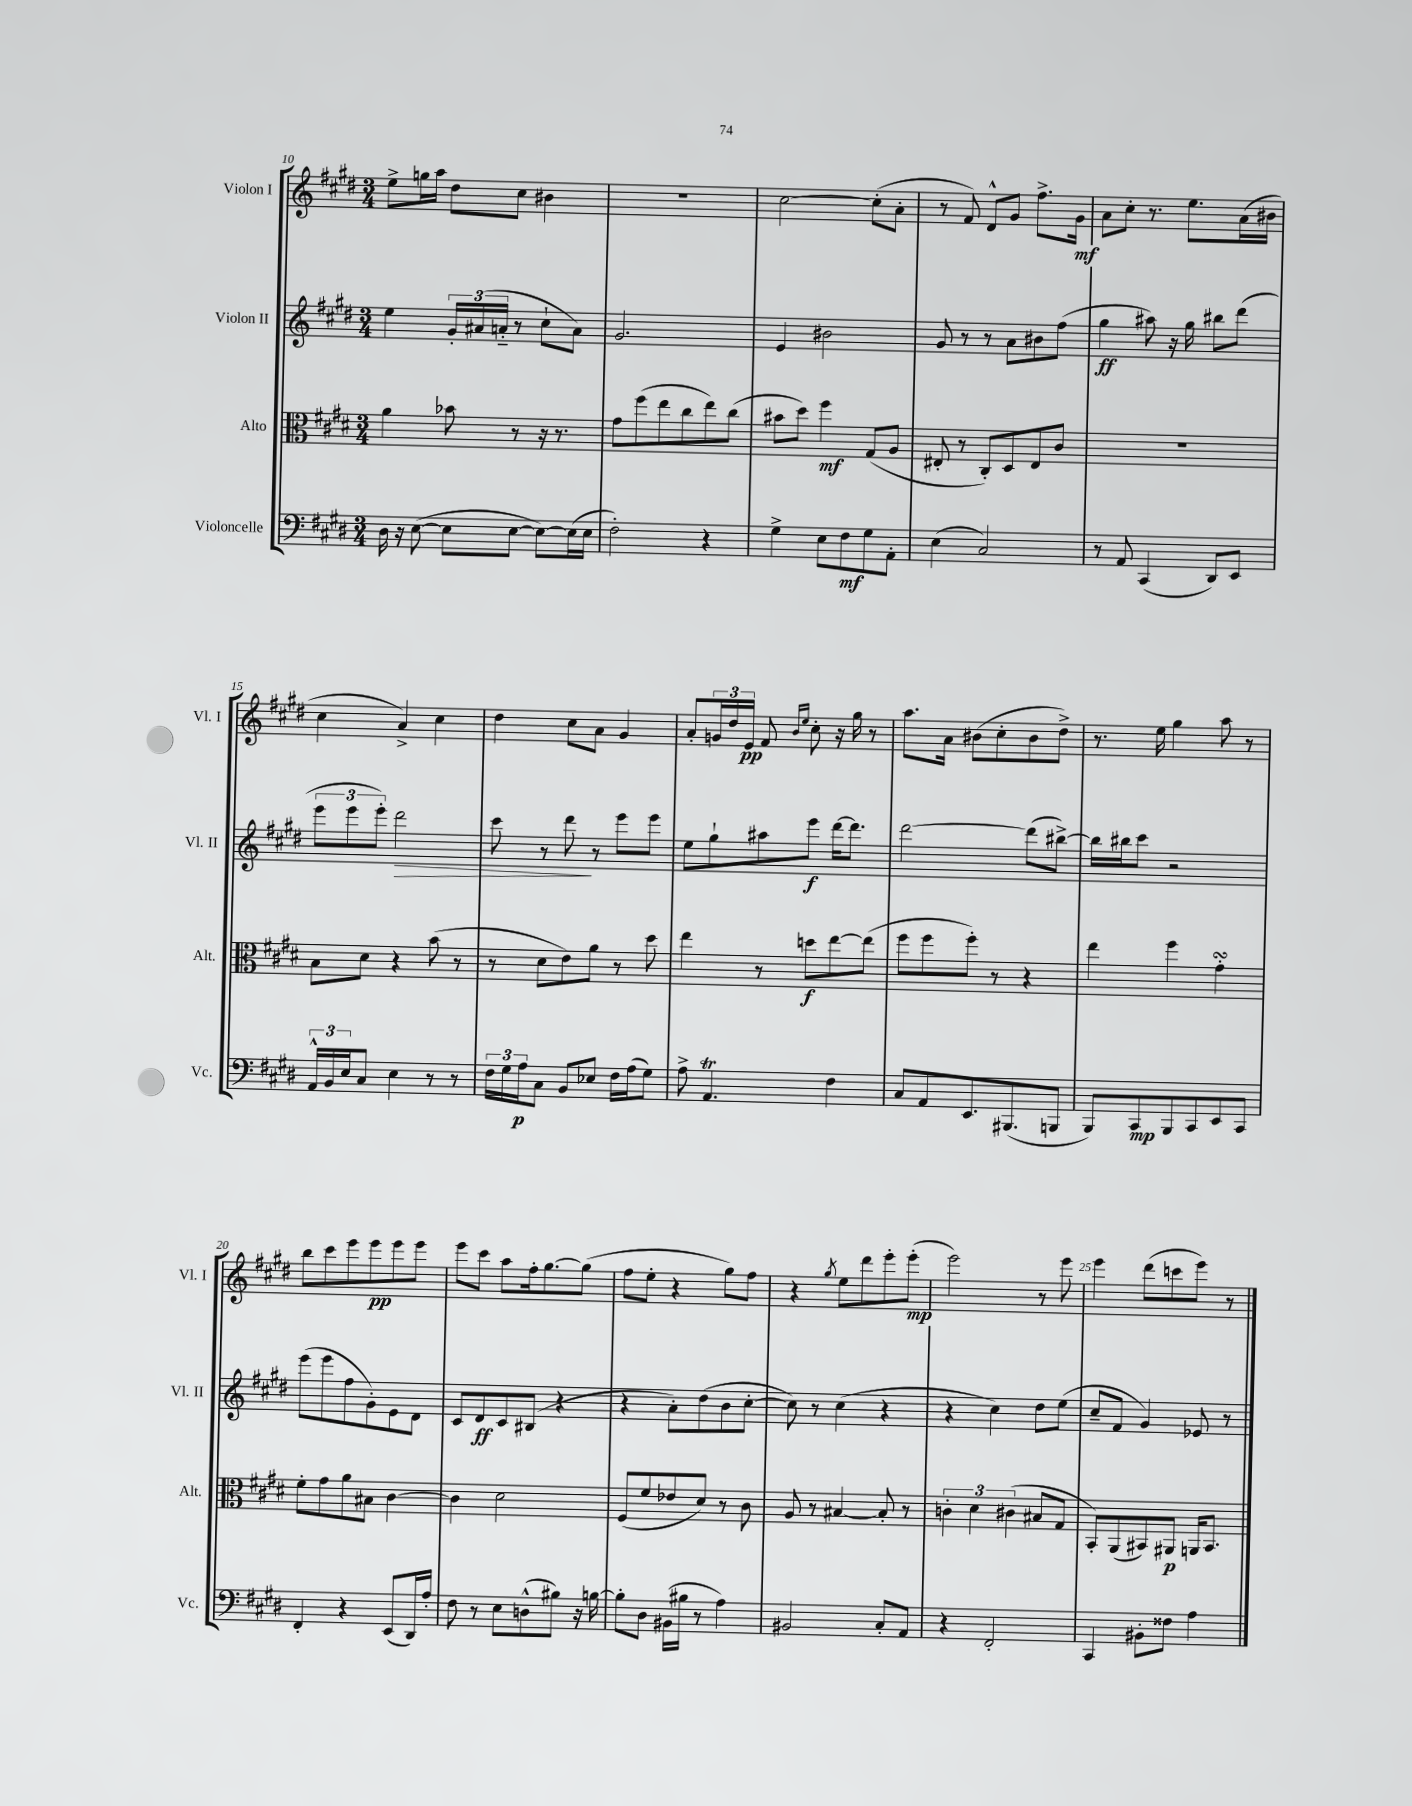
<<
\new StaffGroup <<
\new Staff = "s0" \with { instrumentName = "Violon I" shortInstrumentName = "Vl. I" } {
    \clef treble \key e \major \numericTimeSignature \time 3/4
    e''8-> g''16 a''16 dis''8 cis''8 bis'4 |
    R2. |
    cis''2~ cis''8-.( a'8-. |
    r8 fis'8) dis'8-^ gis'8 fis''8.-> gis'16\mf |
    a'8 cis''8-. r8. e''8. a'16( bis'16 |
    cis''4 a'4->) cis''4 |
    dis''4 cis''8 a'8 gis'4 |
    a'8-. \tuplet 3/2 { g'16 dis''16 e'16\pp } fis'8 \grace { b'16 e''16 } cis''8-. r16 gis''16 r8 |
    a''8. a'16 bis'8( cis''8-. bis'8 dis''8->) |
    r8. e''16 gis''4 a''8 r8 |
    b''8 cis'''8 e'''8 e'''8\pp e'''8 e'''8 |
    e'''8 cis'''8 a''8 fis''16-. gis''8.~ gis''8( |
    fis''8 e''8-. r4 gis''8) fis''8 |
    r4 \acciaccatura { gis''8 } e''8 dis'''8 e'''8-. e'''8-.\mp( |
    e'''2) r8 e'''8 |
    e'''4 dis'''8( c'''8 e'''8) r8 \bar "|." |
}
\new Staff = "s1" \with { instrumentName = "Violon II" shortInstrumentName = "Vl. II" } {
    \clef treble \key e \major \numericTimeSignature \time 3/4
    e''4 \tuplet 3/2 { gis'16-. ais'16( a'16-_ } r8 cis''8-! a'8) |
    gis'2. |
    e'4 bis'2 |
    gis'8 r8 r8 a'8 bis'8 fis''8( |
    gis''4\ff ais''8) r16 gis''16 bis''8 dis'''8( |
    \tuplet 3/2 { e'''8 e'''8 e'''8-.) } dis'''2\> |
    cis'''8 r8 dis'''8\! r8 e'''8 e'''8 |
    e''8 gis''8-! ais''8 e'''8\f dis'''16~ dis'''8. |
    dis'''2~ dis'''8( bis''8~->) |
    bis''16 bis''16 cis'''8 r2 |
    e'''8( e'''8 fis''8 gis'8-.) e'8 dis'8 |
    cis'8 dis'8\ff cis'8 bis8( r4 |
    r4 a'8-.) dis''8( b'8 cis''8~-. |
    cis''8) r8 cis''4( r4 |
    r4 cis''4) dis''8 e''8( |
    cis''8-- fis'8 gis'4) ees'8 r8 \bar "|." |
}
\new Staff = "s2" \with { instrumentName = "Alto" shortInstrumentName = "Alt." } {
    \clef alto \key e \major \numericTimeSignature \time 3/4
    a'4 bes'8 r8 r16 r8. |
    gis'8 fis''8( e''8 cis''8 e''8) cis''8( |
    bis'8 dis''8) fis''4\mf gis8( a8 |
    eis8-. r8 cis8-.) dis8 eis8 cis'8 |
    R2. |
    b8 dis'8 r4 b'8( r8 |
    r8 dis'8 e'8) a'8 r8 dis''8 |
    e''4 r8 d''8\f e''8~ e''8( |
    fis''8 fis''8 fis''8-.) r8 r4 |
    e''4 fis''4 gis'4-.\turn |
    fis'8-. gis'8 a'8 bis8 cis'4~ |
    cis'4 dis'2 |
    fis8( fis'8 ees'8 dis'8) r8 cis'8 |
    a8 r8 bis4~ bis8-. r8 |
    \tuplet 3/2 { c'4-. dis'4 cis'4( } bis8 gis8 |
    b,8-.) a,8( bis,8) ais,8\p a,16 bis,8. \bar "|." |
}
\new Staff = "s3" \with { instrumentName = "Violoncelle" shortInstrumentName = "Vc." } {
    \clef bass \key e \major \numericTimeSignature \time 3/4
    dis16 r16 e8~( e8 e8~ e8~) e16( e16 |
    fis2-.) r4 |
    gis4-> e8 fis8\mf gis8 a,8-. |
    e4( cis2) |
    r8 a,8 cis,4( dis,8) e,8 |
    \tuplet 3/2 { a,16-^ b,16 e16 } cis8 e4 r8 r8 |
    \tuplet 3/2 { fis16 gis16 a16\p } cis8 b,8 ees8 fis16 a16( gis8) |
    a8-> a,4.\trill fis4 |
    cis8 a,8 e,8. bis,,8.( b,,8 |
    b,,8) cis,8\mp b,,8 cis,8 e,8 cis,8 |
    fis,4-. r4 e,8( dis,16) a16-. |
    fis8 r8 e8 d8-^( bis8) r16 b16~ |
    b8-. dis8 bis,16( bis16 r8 a4) |
    bis,2 cis8-. a,8 |
    r4 fis,2-. |
    cis,4 bis,8-. fisis8 a4 \bar "|." |
}
>>
>>
\layout { \context { \Score currentBarNumber = #10 \override BarNumber.break-visibility = ##(#f #t #t) barNumberVisibility = #(every-nth-bar-number-visible 5) } }
